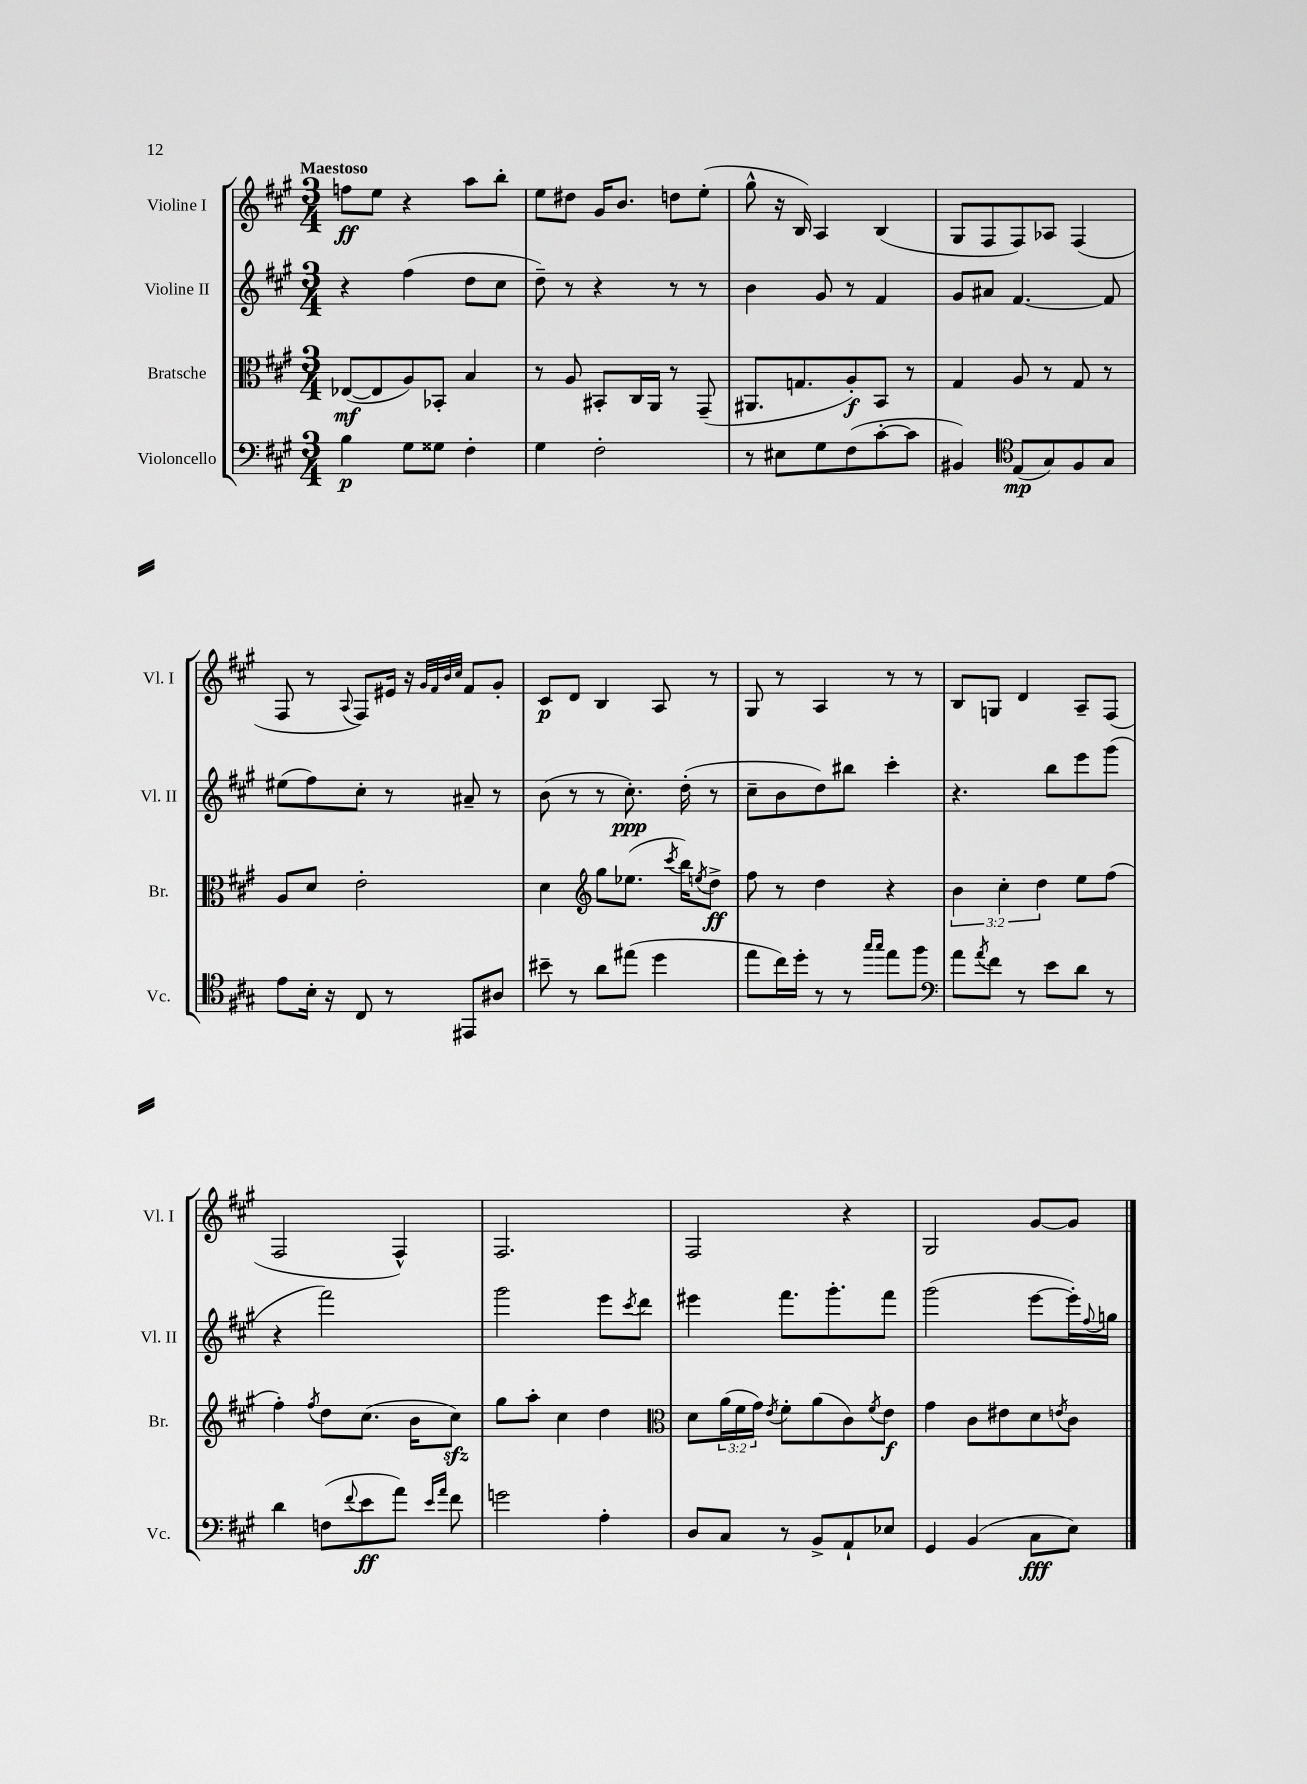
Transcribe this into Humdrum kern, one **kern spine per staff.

**kern	**kern	**kern	**kern
*staff4	*staff3	*staff2	*staff1
*clefF4	*clefC3	*clefG2	*clefG2
*k[f#c#g#]	*k[f#c#g#]	*k[f#c#g#]	*k[f#c#g#]
*M3/4	*M3/4	*M3/4	*M3/4
4B	([8E-	4r	8ff
.	8E-]	.	8ee
8G#	8A)	(4ff#	4r
8G##	8BB-'	.	.
4F#'	4B	8dd	8aa
.	.	8cc#	8bb'
=	=	=	=
4G#	8r	8dd~)	8ee
.	8A	8r	8dd#
2F#'	8BB#'	4r	16g#
.	.	.	8.b
.	16C#	.	.
.	16AA	.	.
.	8r	8r	8dd
.	(8GG#~	8r	(8ee'
=	=	=	=
8r	8.AA#	4b	8gg#^^
8E#	.	.	16r
.	8.G	.	16B)
8G#	.	8g#	4A
(8F#	8A')	8r	.
[8c#'	8BB	4f#	(4B
8c#]	8r	.	.
=	=	=	=
4BB#)	4G#	8g#	8G#
.	.	8a#	8F#
*clefC4	*	*	*
(8E	8A	[4.f#	8F#)
8G#)	8r	.	8A-
8F#	8G#	.	(4F#
8G#	8r	8f#]	.
=	=	=	=
8e	8A	(8ee#	8F#
16B'	8d	8ff#)	8r
16r	.	.	.
.	.	.	8qqA
8C#	2e'	8cc#'	8F#)
8r	.	8r	16e#
.	.	.	16r
.	.	.	32qqg#
.	.	.	32qqf#
.	.	.	32qqb
.	.	.	32qqcc#
8EE#	.	8a#~	8f#
8A#	.	8r	8g#'
=	=	=	=
8b#~	4d	(8b	8c#
8r	.	8r	8d
*	*clefG2	*	*
8a	8gg#	8r	4B
(8ee#	(8.ee-	8.cc#')	.
4dd	.	.	8A
.	8qccc#	.	.
.	16bb)	(16dd'	.
.	8qee	.	.
.	8dd^	8r	8r
=	=	=	=
8ee	8ff#	8cc#~	8G#
16cc#)	8r	8b	8r
16dd'	.	.	.
8r	4dd	8dd)	4A
8r	.	8bb#	.
16qqgg#	.	.	.
16qqgg#	.	.	.
8ee	4r	4ccc#'	8r
8ff#	.	.	8r
=	=	=	=
*clefF4	*	*	*
8a	6b	4.r	8B
8qa	.	.	.
8f#	.	.	8G
.	6cc#'	.	.
8r	.	.	4d
.	6dd	.	.
8e	.	8bb	.
8d	8ee	8eee	8A~
8r	(8ff#	(8ggg#	(8F#
=	=	=	=
4d	4ff#')	4r	2F#
.	8qff#	.	.
(8F	8dd	2fff#)	.
8qqf#	.	.	.
8e	(8.cc#	.	.
8a)	.	.	4F#^^)
.	16b	.	.
16qqe	.	.	.
16qqa	.	.	.
8f#	8cc#)	.	.
=	=	=	=
2g	8gg#	2ggg#	2.F#
.	8aa'	.	.
.	4cc#	.	.
4A'	4dd	8eee	.
.	.	8qccc#	.
.	.	8ddd	.
=	=	=	=
*	*clefC3	*	*
8D	8d	4eee#	2F#
8C#	(24a	.	.
.	24f#	.	.
.	24g#)	.	.
.	8qe	.	.
8r	8f#'	8.fff#	.
8BB^	(8a	.	.
.	.	8.ggg#'	.
8AA`	8c#)	.	4r
.	8qf#	.	.
8E-	8e	8fff#	.
=	=	=	=
4GG#	4g#	(2ggg#	2G#
(4BB	8c#	.	.
.	8e#	.	.
8C#	8d	[8eee	[8g#
.	8qe	.	.
8E)	8c#	16eee'])	8g#]
.	.	8qqff#	.
.	.	16gg	.
==	==	==	==
*-	*-	*-	*-
